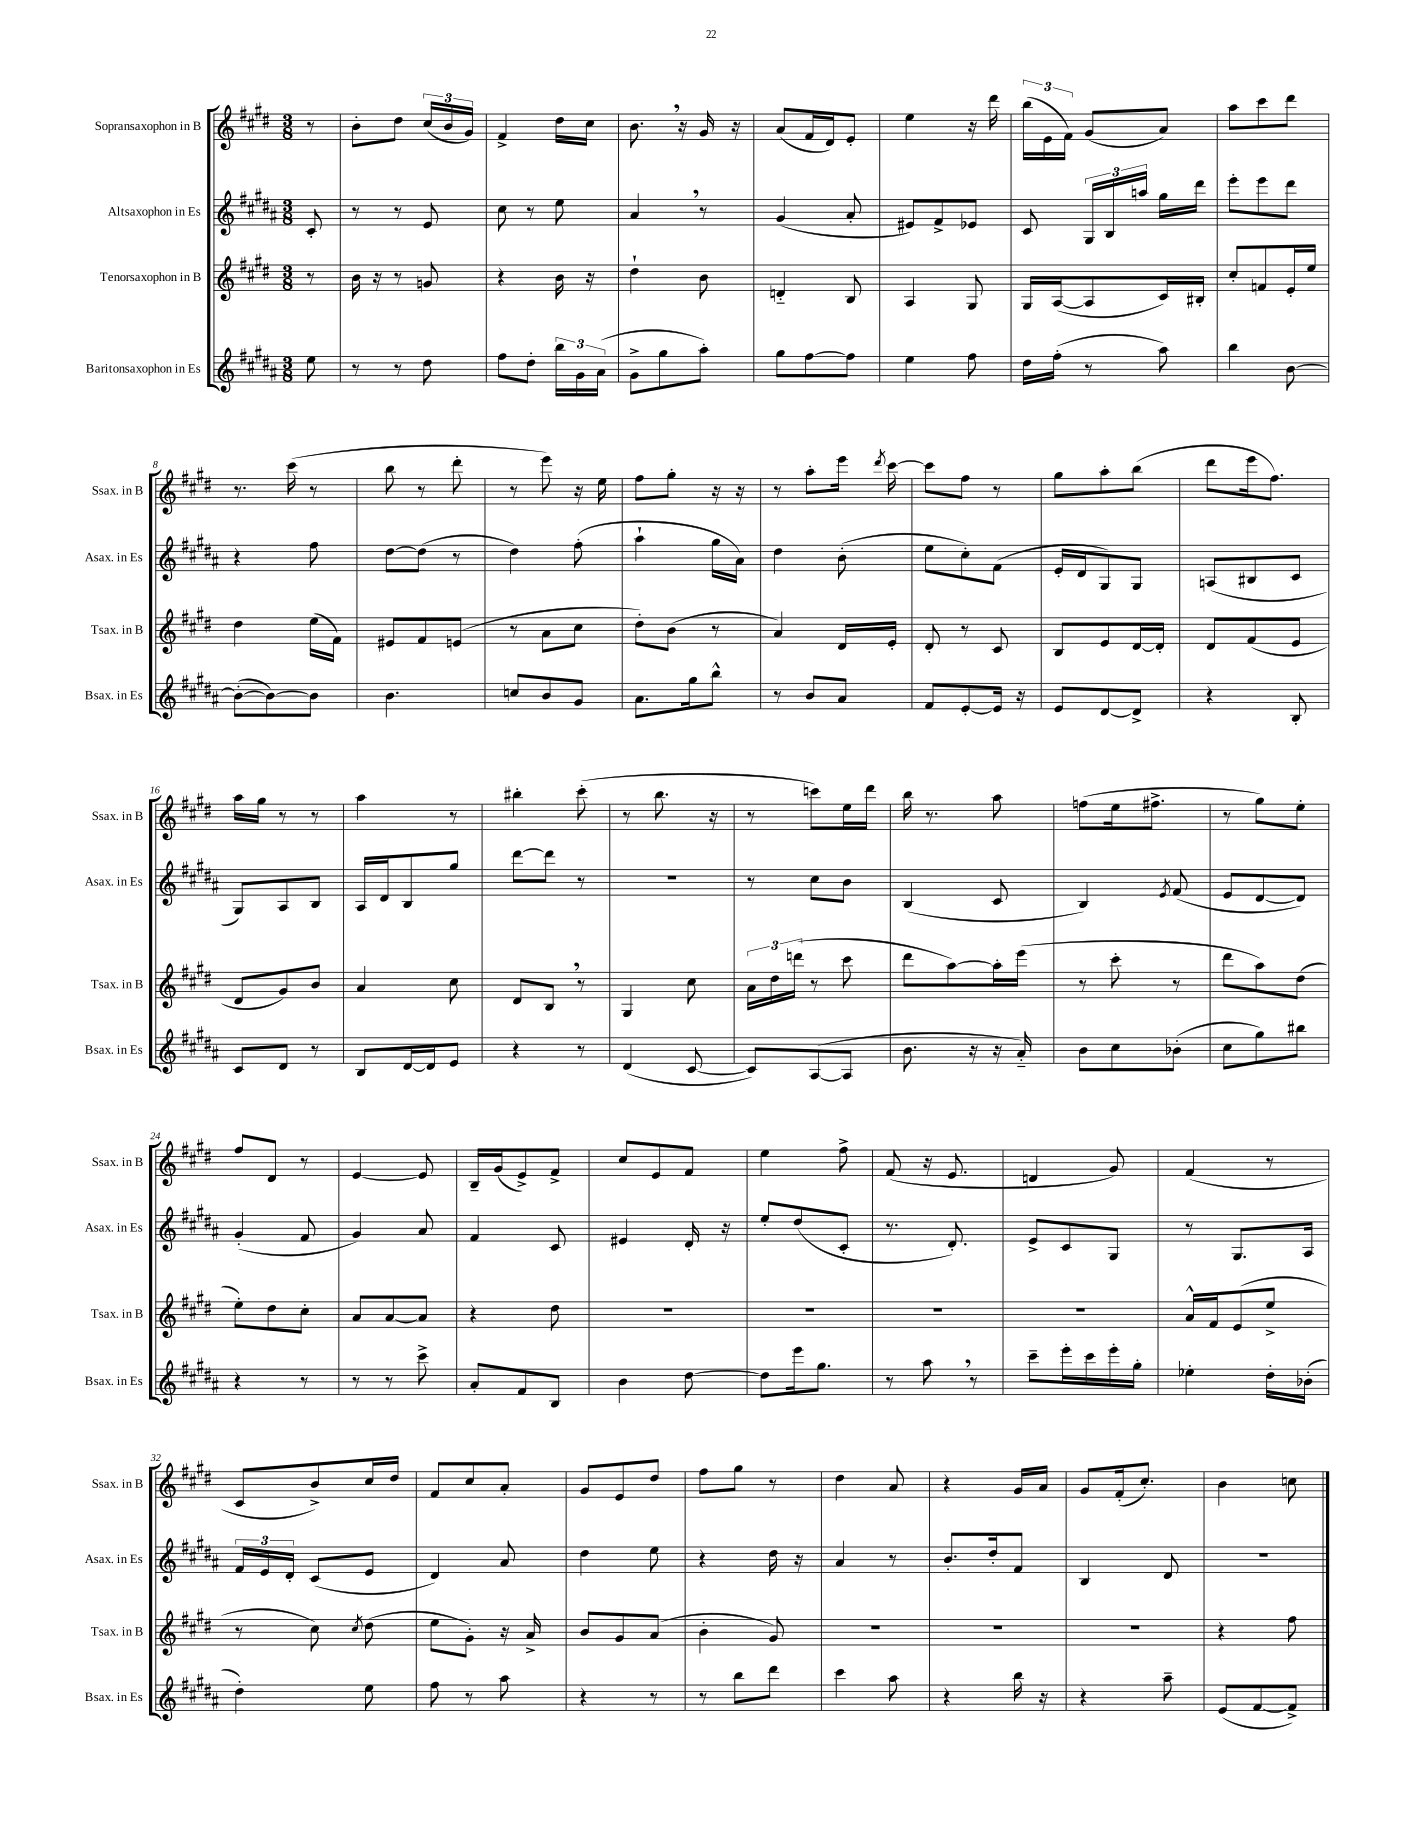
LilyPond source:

<<
\new StaffGroup <<
\new Staff = "s0" \with { instrumentName = "Sopransaxophon in B" shortInstrumentName = "Ssax. in B" } {
    \clef treble \key e \major \numericTimeSignature \time 3/8 \partial 8
    \autoBeamOff r8 |
    b'8[-. dis''8] \tuplet 3/2 { cis''16[( b'16 gis'16]) } |
    fis'4-> dis''16[ cis''16] |
    b'8. \breathe r16 gis'16 r16 |
    a'8[( fis'16 dis'16) e'8]-. |
    e''4 r16 dis'''16 |
    \tuplet 3/2 { b''16[( e'16 fis'16]) } gis'8[( a'8]) |
    a''8[ cis'''8 dis'''8] |
    r8. cis'''16( r8 |
    b''8 r8 dis'''8-. |
    r8 e'''8) r16 e''16 |
    fis''8[ gis''8]-. r16 r16 |
    r8 a''8[-. e'''16] \acciaccatura { dis'''8 } cis'''16~ |
    cis'''8[ fis''8] r8 |
    gis''8[ a''8-. b''8]( |
    dis'''8[ e'''16 fis''8.]) |
    a''16[ gis''16] r8 r8 |
    a''4 r8 |
    bis''4-. cis'''8-.( |
    r8 b''8. r16 |
    r8 c'''8[) e''16 dis'''16] |
    b''16 r8. a''8 |
    f''8[( e''16 fis''8.]-> |
    r8 gis''8[) e''8]-. |
    fis''8[ dis'8] r8 |
    e'4~ e'8 |
    b16[-- gis'16( e'8->) fis'8]-> |
    cis''8[ e'8 fis'8] |
    e''4 fis''8-> |
    fis'8( r16 e'8. |
    d'4 gis'8) |
    fis'4( r8 |
    cis'8[ b'8->) cis''16 dis''16] |
    fis'8[ cis''8 a'8]-. |
    gis'8[ e'8 dis''8] |
    fis''8[ gis''8] r8 |
    dis''4 a'8 |
    r4 gis'16[ a'16] |
    gis'8[ fis'16-.( cis''8.]-.) |
    b'4 c''8 \bar "|." |
}
\new Staff = "s1" \with { instrumentName = "Altsaxophon in Es" shortInstrumentName = "Asax. in Es" } {
    \clef treble \key b \major \numericTimeSignature \time 3/8 \partial 8
    \autoBeamOff cis'8-. |
    r8 r8 e'8 |
    cis''8 r8 e''8 |
    ais'4 \breathe r8 |
    gis'4( ais'8-. |
    eis'8[) fis'8-> ees'8] |
    cis'8 \tuplet 3/2 { gis16[ b16 a''16] } gis''16[ dis'''16] |
    e'''8[-. e'''8 dis'''8] |
    r4 fis''8 |
    dis''8[~ dis''8]( r8 |
    dis''4) fis''8-.( |
    ais''4-! gis''16[ ais'16]) |
    dis''4 b'8-.( |
    e''8[ cis''8-.) fis'8]( |
    e'16[-. dis'16 gis8) gis8] |
    a8[( bis8 cis'8] |
    gis8[) ais8 b8] |
    ais16[ dis'16 b8 gis''8] |
    dis'''8[~ dis'''8] r8 |
    r4. |
    r8 cis''8[ b'8] |
    b4( cis'8 |
    b4) \acciaccatura { e'8 } fis'8( |
    e'8[ dis'8~ dis'8]) |
    gis'4-.( fis'8 |
    gis'4) ais'8 |
    fis'4 cis'8 |
    eis'4 dis'16-. r16 |
    e''8[-. dis''8( cis'8]-. |
    r8. dis'8.-.) |
    e'8[-> cis'8 gis8] |
    r8 gis8.[ ais16] |
    \tuplet 3/2 { fis'16[ e'16 dis'16]-. } cis'8[( e'8] |
    dis'4) ais'8 |
    dis''4 e''8 |
    r4 dis''16 r16 |
    ais'4 r8 |
    b'8.[-. dis''16-. fis'8] |
    b4 dis'8 |
    R4. \bar "|." |
}
\new Staff = "s2" \with { instrumentName = "Tenorsaxophon in B" shortInstrumentName = "Tsax. in B" } {
    \clef treble \key e \major \numericTimeSignature \time 3/8 \partial 8
    \autoBeamOff r8 |
    b'16 r16 r8 g'8 |
    r4 b'16 r16 |
    dis''4-! b'8 |
    d'4-_ b8 |
    a4 gis8 |
    gis16[ a16~( a8 cis'16) bis16]-. |
    cis''8[-. f'8 e'16-. e''16] |
    dis''4 e''16[( fis'16]) |
    eis'8[ fis'8 e'8]( |
    r8 a'8[ cis''8] |
    dis''8[-.) b'8]( r8 |
    a'4) dis'16[ e'16]-. |
    dis'8-. r8 cis'8 |
    b8[ e'8 dis'16~ dis'16]-. |
    dis'8[ fis'8( e'8] |
    dis'8[ gis'8) b'8] |
    a'4 cis''8 |
    dis'8[ b8] \breathe r8 |
    gis4 cis''8 |
    \tuplet 3/2 { a'16[ dis''16 d'''16]( } r8 cis'''8 |
    dis'''8[ a''8~) a''16-. e'''16]( |
    r8 cis'''8-. r8 |
    dis'''8[ a''8) dis''8]( |
    e''8[-.) dis''8 cis''8]-. |
    a'8[ a'8~ a'8] |
    r4 dis''8 |
    R4. |
    R4. |
    R4. |
    R4. |
    a'16[-^ fis'16 e'8( e''8]-> |
    r8 cis''8) \acciaccatura { cis''8 } dis''8( |
    e''8[ gis'8]-.) r16 a'16-> |
    b'8[ gis'8 a'8]( |
    b'4-. gis'8) |
    R4. |
    R4. |
    R4. |
    r4 fis''8 \bar "|." |
}
\new Staff = "s3" \with { instrumentName = "Baritonsaxophon in Es" shortInstrumentName = "Bsax. in Es" } {
    \clef treble \key b \major \numericTimeSignature \time 3/8 \partial 8
    \autoBeamOff e''8 |
    r8 r8 dis''8 |
    fis''8[ dis''8]-. \tuplet 3/2 { b''16[ gis'16 ais'16]( } |
    gis'8[-> gis''8 ais''8]-.) |
    gis''8[ fis''8~ fis''8] |
    e''4 fis''8 |
    dis''16[ fis''16]-.( r8 ais''8) |
    b''4 b'8~ |
    b'8[~-.( b'8~) b'8] |
    b'4. |
    c''8[ b'8 gis'8] |
    ais'8.[ gis''16 b''8]-^ |
    r8 b'8[ ais'8] |
    fis'8[ e'8~-. e'16] r16 |
    e'8[ dis'8~ dis'8]-> |
    r4 b8-. |
    cis'8[ dis'8] r8 |
    b8[ dis'16~ dis'16 e'8] |
    r4 r8 |
    dis'4( cis'8~ |
    cis'8[) ais8~( ais8] |
    b'8. r16 r16 ais'16-_) |
    b'8[ cis''8 bes'8]-.( |
    cis''8[ gis''8) bis''8] |
    r4 r8 |
    r8 r8 cis'''8-> |
    ais'8[-. fis'8 b8] |
    b'4 dis''8~ |
    dis''8[ e'''16 gis''8.] |
    r8 ais''8 \breathe r8 |
    cis'''8[-- e'''16-. cis'''16 e'''16-. gis''16]-. |
    ees''4-. dis''16[-. bes'16]-.( |
    dis''4-.) e''8 |
    fis''8 r8 ais''8 |
    r4 r8 |
    r8 b''8[ dis'''8] |
    cis'''4 ais''8 |
    r4 b''16 r16 |
    r4 ais''8-- |
    e'8[( fis'8~ fis'8]->) \bar "|." |
}
>>
>>
